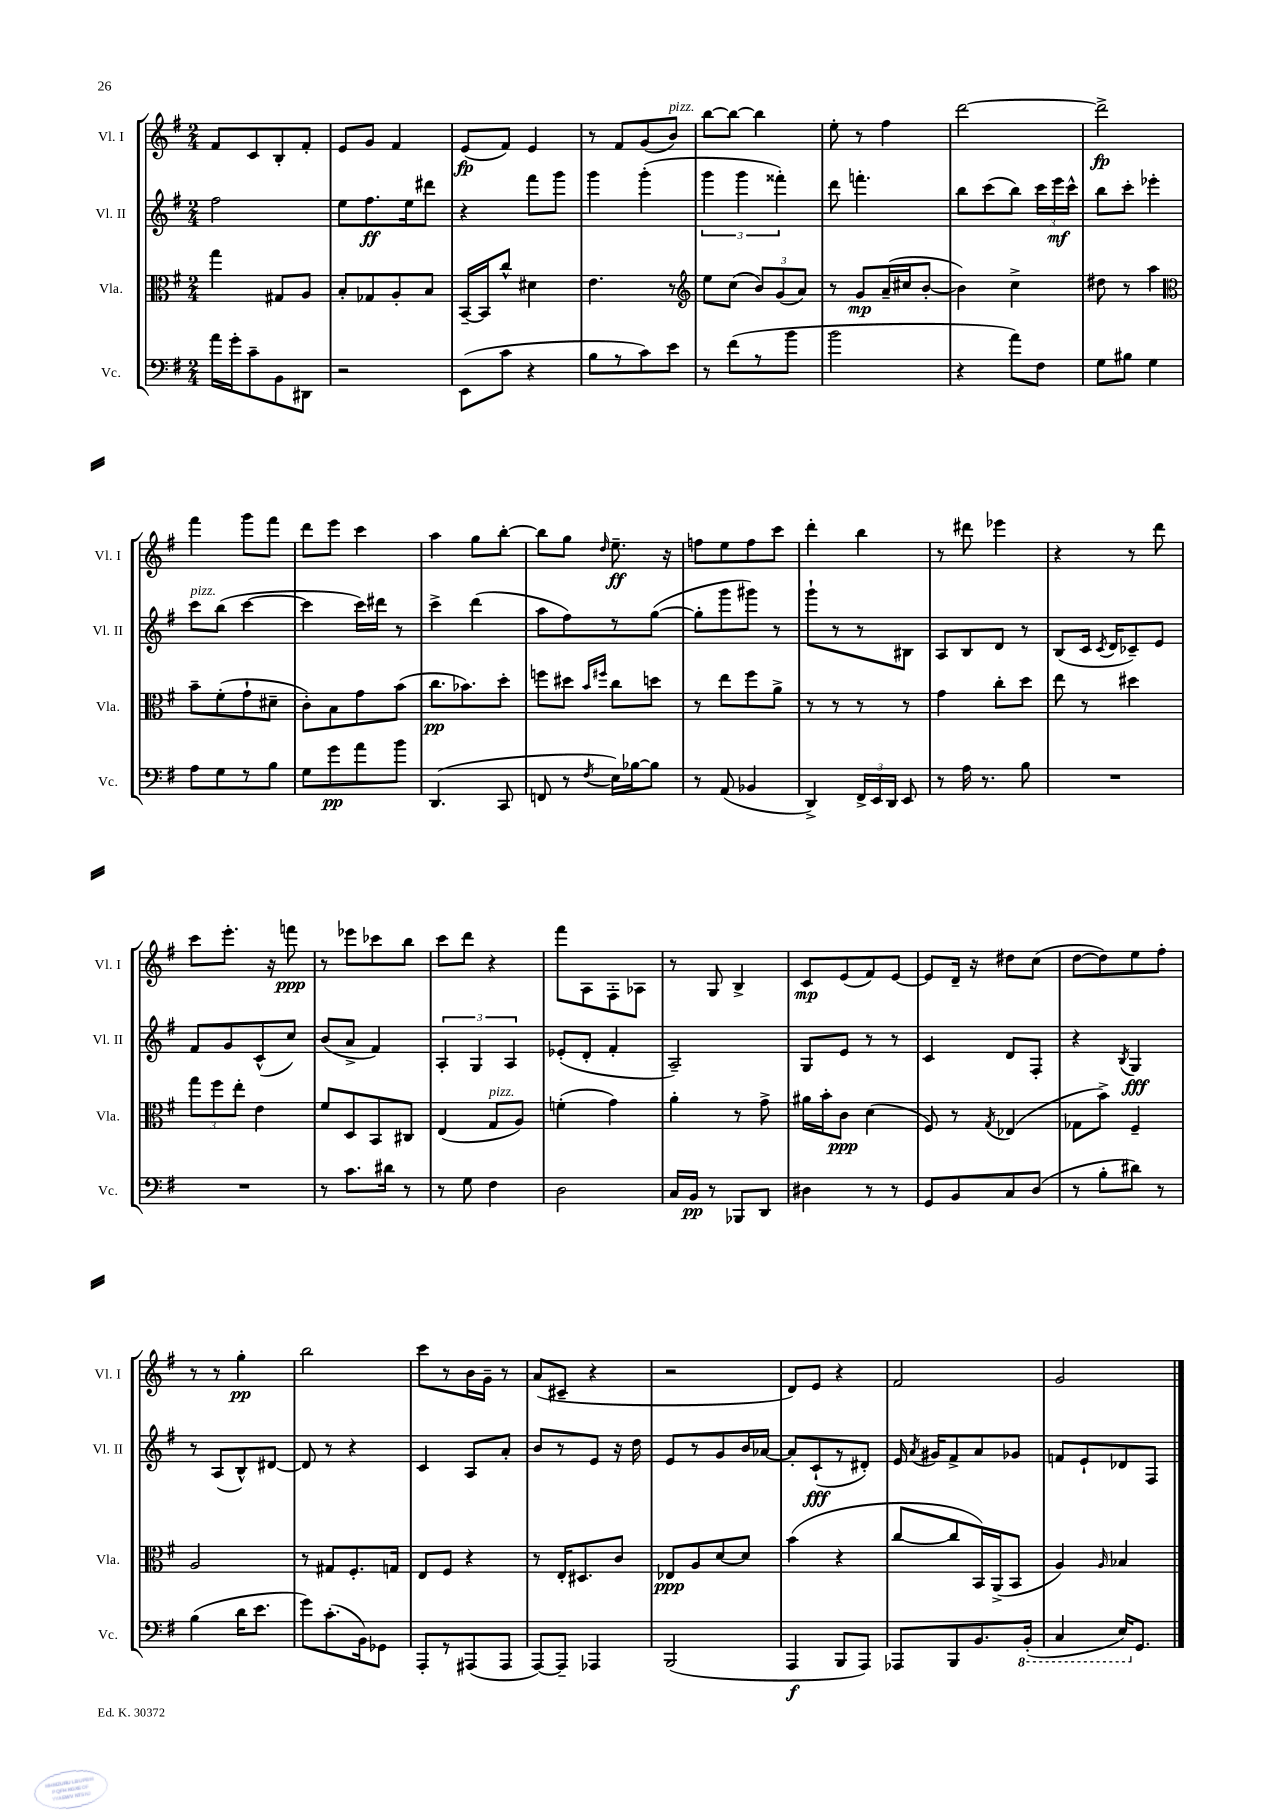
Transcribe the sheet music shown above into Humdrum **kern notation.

**kern	**kern	**kern	**kern
*staff4	*staff3	*staff2	*staff1
*clefF4	*clefC3	*clefG2	*clefG2
*k[f#]	*k[f#]	*k[f#]	*k[f#]
*M2/4	*M2/4	*M2/4	*M2/4
16a	4gg	2ff#	8f#
16g'	.	.	.
8c~	.	.	8c
8BB	8G#	.	8B'
8DD#	8A	.	8f#'
=	=	=	=
2r	8B'	8ee	8e
.	8G-	8.ff#	8g
.	8A'	.	4f#
.	.	16ee	.
.	8B	8ddd#	.
=	=	=	=
(8EE	[16BB~	4r	(8e
.	16BB]	.	.
8c	8cc^^	.	8f#)
4r	4d#	8fff#	4e
.	.	8ggg	.
=	=	=	=
8B	4.e	4ggg	8r
8r	.	.	8f#
8c)	.	(4ggg'	(8g
8e	8r	.	8b)
=	=	=	=
*	*clefG2	*	*
8r	8ee	6ggg	[8bb
(8f#	(8cc	.	8bb_
.	.	6ggg	.
8r	12b)	.	4bb]
.	(12g	6fff##')	.
8b	.	.	.
.	12a)	.	.
=	=	=	=
2b	8r	8ddd	8ee'
.	8g	4.fff'	8r
.	(16a~	.	4ff#
.	16cc#	.	.
.	[8b'	.	.
=	=	=	=
4r	4b])	8bb	[2ddd
.	.	(8ccc	.
8a)	4cc^	8bb)	.
8F#	.	24ccc	.
.	.	24eee	.
.	.	24ccc^^	.
=	=	=	=
8G	8dd#	8bb	2ddd^]
8B#	8r	8ccc'	.
4G	4aa	4eee-'	.
=	=	=	=
*	*clefC3	*	*
8A	8b~	8ccc	4fff#
8G	(8f#'	(8bb	.
8r	8g`	[4ccc	8ggg
8B	8d#~	.	8fff#
=	=	=	=
8G	8c')	4ccc]	8ddd
8g	8B	.	8eee
8a	8g	16ccc)	4ccc
.	.	16ddd#	.
8b	(8b	8r	.
=	=	=	=
(4.DD	8.cc	4ccc^	4aa
.	8.b-)	.	.
.	.	(4ddd	8gg
8CC	8dd'	.	[8bb'
=	=	=	=
8FF	8ff	8aa	8bb]
8r	8dd#	8ff#)	8gg
.	16qqb	.	.
8qF#	16qqff#	.	16qqdd
16E)	8cc	8r	8.ee~
[16B-	.	.	.
8B-]	8dd	([8gg	.
.	.	.	16r
=	=	=	=
8r	8r	8gg']	8ff
(8AA	8ee	8ggg	8ee
4BB-	8ff#	8ggg#)	8ff
.	8a^	8r	8ccc
=	=	=	=
4DD^)	8r	8ggg`	4ddd'
.	8r	8r	.
24FF#^	8r	8r	4bb
24EE	.	.	.
24DD	.	.	.
8EE	8r	8B#	.
=	=	=	=
8r	4g	8A	8r
16A	.	8B	8ddd#
8.r	.	.	.
.	8cc'	8d	4eee-
8B	8dd	8r	.
=	=	=	=
2r	8ee	(8B	4r
.	8r	16c	.
.	.	8qc	.
.	.	16d	.
.	4dd#	8c-~)	8r
.	.	8e	8ddd
=	=	=	=
2r	12gg	8f#	8ccc
.	12ff#	.	.
.	.	8g	8.eee'
.	12ee'	.	.
.	4e	(8c^^	.
.	.	.	16r
.	.	8cc)	8fff
=	=	=	=
8r	8f#	(8b	8r
8.c	8D	8a^	8eee-
.	8BB	4f#)	8ccc-
16d#	.	.	.
8r	8C#	.	8bb
=	=	=	=
8r	(4E	6A'	8ccc
8G	.	.	8ddd
.	.	6G	.
4F#	8G	.	4r
.	.	6A	.
.	8A)	.	.
=	=	=	=
2D	(4f'	(8e-'	8fff#
.	.	8d'	8A
.	4g)	4f#'	8F#'
.	.	.	8A-
=	=	=	=
16C	4a'	2A~)	8r
16BB	.	.	.
8r	.	.	8G
8BBB-	8r	.	4B^
8DD	8g^	.	.
=	=	=	=
4D#	16a#	8G	8c
.	16b'	.	.
.	8c	8e	(8e
8r	(4d	8r	8f#)
8r	.	8r	[8e
=	=	=	=
8GG	8F#)	4c	8e]
8BB	8r	.	16d~
.	.	.	16r
.	8qG	.	.
8C	(4E-	8d	8dd#
(8D	.	8F#'	(8cc
=	=	=	=
8r	8G-	4r	[8dd
8B'	8b^)	.	8dd])
.	.	8qB	.
8d#)	4F#~	4G	8ee
8r	.	.	8ff#'
=	=	=	=
(4B	2A	8r	8r
.	.	(8A	8r
16d	.	8B^^)	4gg'
8.e	.	.	.
.	.	[8d#	.
=	=	=	=
8g)	8r	8d#]	2bb
(8.c'	8G#	8r	.
.	8.F#'	4r	.
16BB)	.	.	.
8GG-	.	.	.
.	16G	.	.
=	=	=	=
8AAA'	8E	4c	8ccc
8r	8F#	.	8r
(8AAA#	4r	8A	16b
.	.	.	16g~
8AAA#	.	8a'	8r
=	=	=	=
[8AAA)	8r	8b	(8a
8AAA~]	16E'	8r	8c#~
.	8.D#	.	.
4AAA-	.	8e	4r
.	8c	16r	.
.	.	16dd	.
=	=	=	=
(2BBB	8E-	8e	2r
.	8A	8r	.
.	[8d	8g	.
.	8d]	16b	.
.	.	[16a-	.
=	=	=	=
4AAA	(4b	8a-']	8d)
.	.	(8c`	8e
8BBB	4r	8r	4r
8AAA)	.	8d#')	.
=	=	=	=
8AAA-	[8cc	16e	2f#
.	.	8qa	.
.	.	16g#	.
8BBB	8cc]	8f#^	.
8.BB	16BB)	8a	.
.	(16AA^	.	.
.	8BB	8g-	.
(16BBB'	.	.	.
=	=	=	=
4CC	4A)	8f	2g
.	.	8e`	.
.	16qqA	.	.
16EE)	4B-	8d-	.
8.GG	.	.	.
.	.	8F#	.
==	==	==	==
*-	*-	*-	*-
